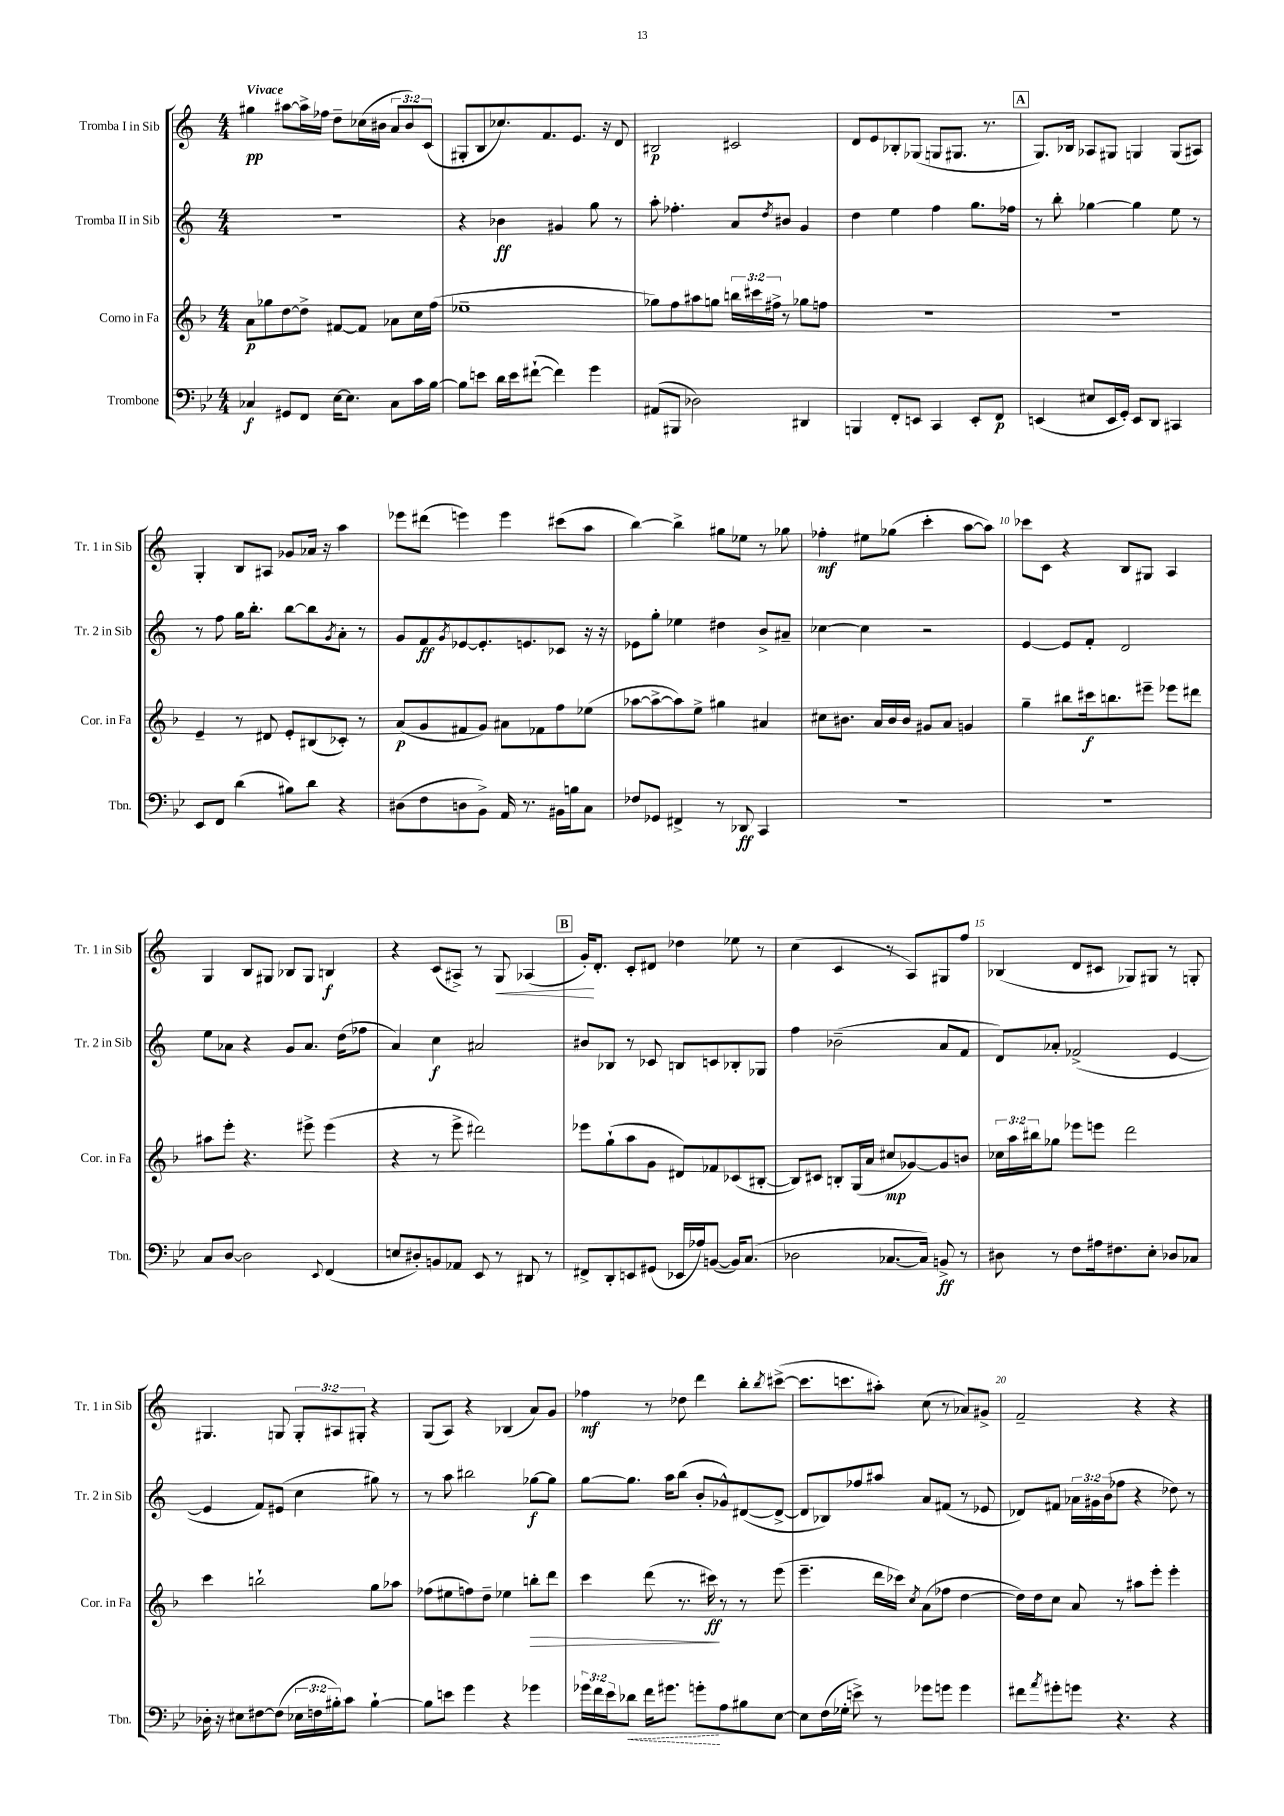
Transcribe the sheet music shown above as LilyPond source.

<<
\new StaffGroup <<
\new Staff = "s0" \with { instrumentName = "Tromba I in Sib" shortInstrumentName = "Tr. 1 in Sib" } {
    \clef treble \key c \major \numericTimeSignature \time 4/4 \override Staff.TupletNumber.text = #tuplet-number::calc-fraction-text \tempo "Vivace"
    gis''4\pp ais''8~ ais''16-> fes''16 d''8-- ces''16( bis'16 \tuplet 3/2 { a'8 bis'8) c'8( } |
    gis8-. b8 ces''8.) f'8. e'8. r16 d'8 |
    bis2\p cis'2 |
    d'8 e'8 bes8-. ges8( g8 gis8. r8. |
    \mark \markup { \box "A" } g8.) bes16 aes8 gis8 g4 g8( ais8) |
    g4-. b8 ais8 ges'8 aes'16 r16 a''4 |
    ees'''8 dis'''8( e'''4) e'''4 cis'''8( a''8 |
    b''4~) b''4-> gis''8 ees''8 r8 ges''8 |
    fes''4-.\mf eis''8 ges''8( c'''4-. a''8~ a''8) |
    ces'''8 c'8 r4 b8 gis8 a4 |
    g4 b8 gis8 bes8 gis8 b4\f |
    r4 c'8( ais8->) r8 g8\< aes4( |
    \mark \markup { \box "B" } g'16-.\!) d'8.-. c'8-. dis'8 des''4 ees''8 r8 |
    c''4( c'4 r8 a8) gis8 f''8 |
    bes4( d'8 cis'8 ges8) gis8 r8 g8-. |
    gis4. g8 \tuplet 3/2 { g8-. ais8 gis8-. } r4 |
    g8( a8) r4 bes4( a'8) g'8 |
    fes''4\mf r8 des''8 d'''4 b''8-. \acciaccatura { b''8 } cis'''8~->( |
    cis'''8. c'''8. ais''8-.) c''8( r8 aes'8) gis'8-> |
    f'2-- r4 r4 \bar "|." |
}
\new Staff = "s1" \with { instrumentName = "Tromba II in Sib" shortInstrumentName = "Tr. 2 in Sib" } {
    \clef treble \key c \major \numericTimeSignature \time 4/4 \override Staff.TupletNumber.text = #tuplet-number::calc-fraction-text
    r1 |
    r4 bes'4\ff gis'4 g''8 r8 |
    a''8-. fes''4.-. a'8 \acciaccatura { d''8 } bis'8 g'4 |
    d''4 e''4 f''4 g''8. fes''16 |
    \mark \markup { \box "A" } r8 b''8-. ges''4~ ges''4 e''8 r8 |
    r8 f''8 g''16 b''8.-. b''8~ b''8 \acciaccatura { g'8 } a'8-. r8 |
    g'8 f'8\ff \acciaccatura { g'8 } ees'8~ ees'8.-. e'8. ces'8 r16 r16 |
    ees'8 g''8-. ees''4 dis''4 b'8-> ais'8-- |
    ces''4~ ces''4 r2 |
    e'4~ e'8 f'8-. d'2 |
    e''8 aes'8 r4 g'8 aes'8. d''16( fes''8 |
    a'4) c''4\f ais'2 |
    \mark \markup { \box "B" } bis'8 bes8 r8 ces'8 b8 c'8 bes8-. ges8 |
    f''4 bes'2--( a'8 f'8 |
    d'8) aes'8-. fes'2->( e'4~ |
    e'4 f'8) eis'8( c''4 gis''8) r8 |
    r8 a''8 bis''2 ges''8~\f ges''8 |
    g''8~ g''8. a''16 b''8( b'8-. ges'8-^) dis'8~( dis'8~-> |
    dis'8 bes8) fes''8 ais''8 a'8 fis'8( r8 ees'8 |
    des'8) fis'8 \tuplet 3/2 { aes'16 gis'16 b'16( } fes''8 r4 des''8) r8 \bar "|." |
}
\new Staff = "s2" \with { instrumentName = "Corno in Fa" shortInstrumentName = "Cor. in Fa" } {
    \clef treble \key f \major \numericTimeSignature \time 4/4 \override Staff.TupletNumber.text = #tuplet-number::calc-fraction-text
    a'8\p ges''8 d''8~ d''8-> fis'8~ fis'8 aes'8 c''16 f''16( |
    ees''1-- |
    ges''8) f''8 ais''8 g''8 \tuplet 3/2 { b''16 cis'''16 fis''16-> } r8 ges''8 f''8 |
    R1 |
    \mark \markup { \box "A" } R1 |
    e'4-- r8 dis'8 e'8-. bis8( ces'8-.) r8 |
    a'8\p( g'8 fis'8 g'8) ais'8 fes'8 f''8 ees''8( |
    aes''8~ aes''8~-> aes''8) e''8-> gis''4 ais'4 |
    cis''8 bis'8. a'16 bis'16 bis'16 gis'8 a'8 g'4 |
    g''4-- bis''8 cis'''16\f b''8. eis'''8-- ees'''8 dis'''8 |
    ais''8 e'''8-. r4. eis'''8-> eis'''4( |
    r4 r8 e'''8-> dis'''2) |
    \mark \markup { \box "B" } ees'''8 g''8-!( a''8 g'8 dis'8) fes'8 ces'8( bis8~-. |
    bis8) cis'8 b8-. g16( a'16 cis''8\mp ges'8~) ges'8 b'8 |
    \tuplet 3/2 { ces''16 a''16 bis''16 } ges''8 ees'''8 e'''8 d'''2 |
    c'''4 b''2-! g''8 aes''8 |
    fes''8( eis''8 f''8) d''8-- ees''4 b''8-.\> d'''8 |
    c'''4 d'''8( r8. cis'''16\ff\!) r8 r8 e'''8( |
    e'''4.-- d'''16 ces'''16) \acciaccatura { c''8 } a'8( fes''8 d''4~ |
    d''16) d''16 c''8 a'8 r8 ais''8 e'''8-. e'''4-. \bar "|." |
}
\new Staff = "s3" \with { instrumentName = "Trombone" shortInstrumentName = "Tbn." } {
    \clef bass \key bes \major \numericTimeSignature \time 4/4 \override Staff.TupletNumber.text = #tuplet-number::calc-fraction-text
    ces4\f gis,8 f,8 ees16~ ees8. ces8 c'16 bes16~ |
    bes8 e'8 d'16 e'16 fis'8~-!( fis'4) g'4 |
    ais,8( bis,,8 des2) dis,4 |
    b,,4 f,8-. e,8 c,4 e,8-. f,8\p |
    \mark \markup { \box "A" } e,4( eis8 e,16 g,16-.) e,8 d,8 cis,4 |
    ees,8 f,8 d'4( bis8) d'8 r4 |
    dis8( f8 d8 bes,8->) a,16 r8. bis,16 b16 c8 |
    fes8 ges,8 fis,4-> r8 des,8\ff c,4 |
    R1 |
    R1 |
    c8 d8~ d2 \appoggiatura { ees,8 } f,4( |
    e8 dis8-.) b,8 aes,8 ees,8 r8 dis,8 r8 |
    \mark \markup { \box "B" } fis,8-> d,8-. e,8 gis,8( ees,16 aes16) b,8~( b,16) c8.( |
    des2 ces8.~ ces16) b,8->\ff r8 |
    dis8 r8 f8 ais16 fis8. ees8-. des8 ces8 |
    des16-. r16 eis8 fis8~ fis8( \tuplet 3/2 { ees16 f16 bis16-.) } c'8 bis4~-! |
    bis8 e'8 g'4 r4 ges'4 |
    \tuplet 3/2 { ges'16 f'16 ees'16 } \once \override Hairpin.style = #'dashed-line des'8\< f'16 gis'8. g'8-.\! a8 bis8 ees8~ |
    ees8 f16( ges16-. e'8->) r8 ges'8 g'8 g'4 |
    fis'8 \acciaccatura { a'8 } gis'8-. g'8 r4. r4 \bar "|." |
}
>>
>>
\layout { \context { \Score \override BarNumber.break-visibility = ##(#f #t #t) barNumberVisibility = #(every-nth-bar-number-visible 5) } }
